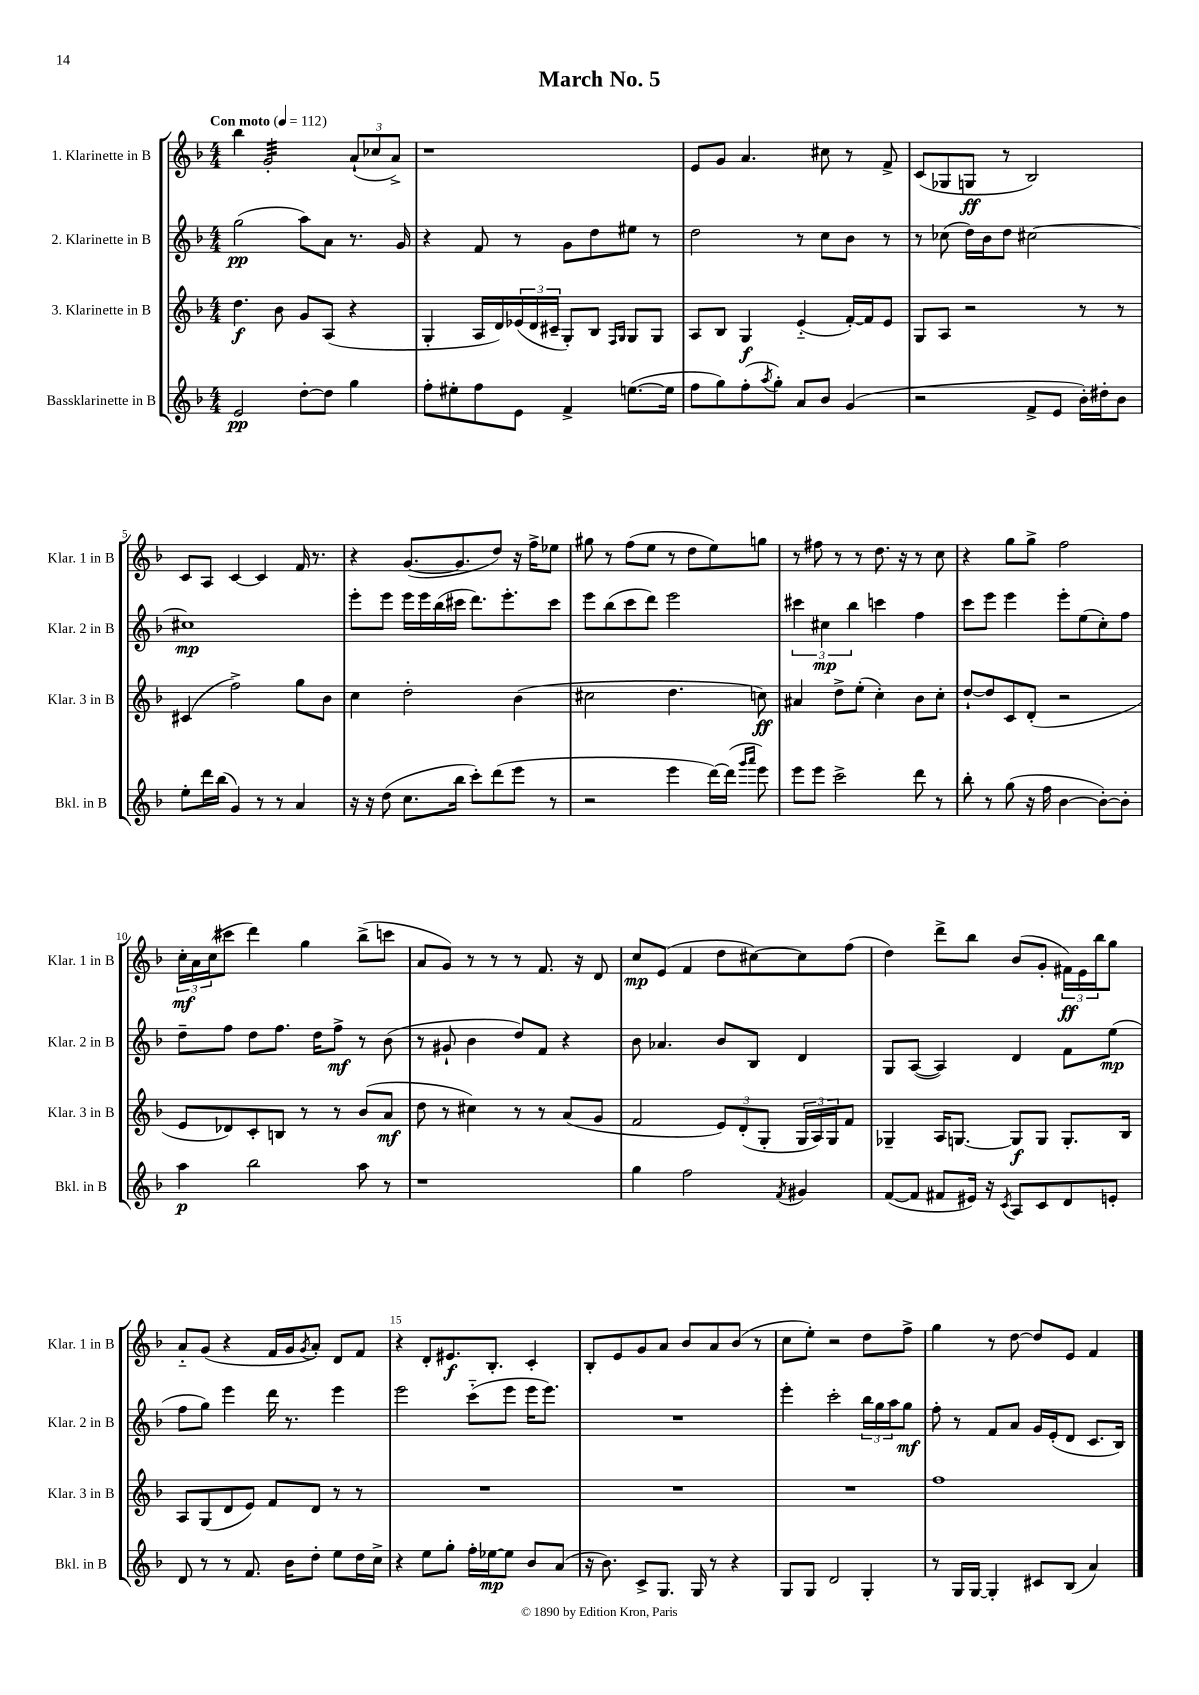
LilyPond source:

\header { title = "March No. 5" }
<<
\new StaffGroup <<
\new Staff = "s0" \with { instrumentName = "1. Klarinette in B" shortInstrumentName = "Klar. 1 in B" } {
    \clef treble \key f \major \numericTimeSignature \time 4/4 \tempo "Con moto" 4 = 112
    bes''4 g'2:32-. \tuplet 3/2 { a'8-!( ces''8 a'8->) } |
    r1 |
    e'8 g'8 a'4. cis''8 r8 f'8-> |
    c'8( ges8 g8\ff r8 bes2) |
    c'8 a8 c'4~ c'4 f'16 r8. |
    r4 g'8.~( g'8. d''8) r16 f''16-> ees''8 |
    gis''8 r8 f''8( e''8 r8 d''8 e''8) g''8 |
    r8 fis''8 r8 r8 d''8. r16 r8 c''8 |
    r4 g''8 g''8-> f''2 |
    \tuplet 3/2 { c''16-.\mf a'16 c''16( } cis'''8 d'''4) g''4 bes''8->( c'''8 |
    a'8 g'8) r8 r8 r8 f'8. r16 d'8 |
    c''8\mp e'8( f'4 d''8 cis''8~) cis''8 f''8( |
    d''4) d'''8-> bes''8 bes'8( g'8-. \tuplet 3/2 { fis'16\ff) e'16 bes''16 } g''8 |
    a'8-_ g'8( r4 f'16 g'16 \acciaccatura { g'8 } a'8-.) d'8 f'8 |
    r4 d'8-. eis'8.\f bes8.-. c'4-. |
    bes8-. e'8 g'8 a'8 bes'8 a'8 bes'8( r8 |
    c''8 e''8-.) r2 d''8 f''8-> |
    g''4 r8 d''8~ d''8 e'8 f'4 \bar "|." |
}
\new Staff = "s1" \with { instrumentName = "2. Klarinette in B" shortInstrumentName = "Klar. 2 in B" } {
    \clef treble \key f \major \numericTimeSignature \time 4/4
    g''2\pp( a''8) a'8 r8. g'16 |
    r4 f'8 r8 g'8 d''8 eis''8 r8 |
    d''2 r8 c''8 bes'8 r8 |
    r8 ces''8( d''16) bes'16 d''8 cis''2~ |
    cis''1\mp |
    e'''8-. e'''8 e'''16 e'''16 bes''16( cis'''16 d'''8.) e'''8.-. cis'''8 |
    e'''8 bes''8( c'''8 d'''8) e'''2 |
    \tuplet 3/2 { cis'''4 cis''4\mp bes''4 } c'''4 f''4 |
    c'''8 e'''8 e'''4 e'''8-. e''8( c''8-.) f''8 |
    d''8-- f''8 d''8 f''8. d''16 f''8->\mf r8 bes'8( |
    r8 gis'8-! bes'4 d''8) f'8 r4 |
    bes'8 aes'4. bes'8 bes8 d'4 |
    g8 a8~( a4) d'4 f'8 e''8\mp( |
    f''8 g''8) e'''4 d'''16 r8. e'''4 |
    e'''2 c'''8-_( e'''8 e'''16 e'''8.) |
    R1 |
    e'''4-. c'''2-. \tuplet 3/2 { bes''16 g''16 a''16 } g''8\mf |
    f''8-. r8 f'8 a'8 g'16 e'16-.( d'8 c'8. bes16) \bar "|." |
}
\new Staff = "s2" \with { instrumentName = "3. Klarinette in B" shortInstrumentName = "Klar. 3 in B" } {
    \clef treble \key f \major \numericTimeSignature \time 4/4
    d''4.\f bes'8 g'8 a8( r4 |
    g4-. a16 d'16) \tuplet 3/2 { ees'16( d'16 cis'16-- } g8-.) bes8 \grace { f16 g16 } g8 g8 |
    a8 bes8 g4\f e'4-_( f'16~-.) f'16 e'8 |
    g8 a8 r2 r8 r8 |
    cis'4( f''2->) g''8 bes'8 |
    c''4 d''2-. bes'4( |
    cis''2 d''4. c''8\ff) |
    ais'4 d''8-> e''8-.( c''4-.) bes'8 c''8-. |
    d''8~-! d''8 c'8 d'8-.( r2 |
    e'8 des'8) c'8-. b8 r8 r8 bes'8( a'8\mf |
    d''8 r8 cis''4) r8 r8 a'8( g'8 |
    f'2 \tuplet 3/2 { e'8) d'8-.( g8-. } \tuplet 3/2 { g16 a16) g16 } f'8 |
    ges4-- a16 g8.~ g8\f g8 g8.-. bes16 |
    a8 g8( d'8 e'8) f'8 d'8 r8 r8 |
    R1 |
    R1 |
    R1 |
    f''1 \bar "|." |
}
\new Staff = "s3" \with { instrumentName = "Bassklarinette in B" shortInstrumentName = "Bkl. in B" } {
    \clef treble \key f \major \numericTimeSignature \time 4/4
    e'2\pp d''8~-. d''8 g''4 |
    f''8-. eis''8-. f''8 e'8 f'4-> e''8.~( e''16 |
    f''8 g''8) f''8-.( \acciaccatura { a''8 } g''8-.) a'8 bes'8 g'4( |
    r2 f'8-> e'8 bes'16-.) dis''16-. bes'8 |
    e''8-. d'''16 bes''16( g'4) r8 r8 a'4 |
    r16 r16 d''8( c''8. bes''16 c'''8-.) d'''8( e'''8 r8 |
    r2 e'''4 d'''16~) d'''16( \grace { g'''16 a'''16 } e'''8) |
    e'''8 e'''8 c'''2-> d'''8 r8 |
    bes''8-. r8 g''8( r16 f''16 bes'4~ bes'8~-.) bes'8-. |
    a''4\p bes''2 a''8 r8 |
    r1 |
    g''4 f''2 \acciaccatura { f'8 } gis'4 |
    f'8~( f'8 fis'8 eis'16) r16 \acciaccatura { c'8 } a8 c'8 d'8 e'8-. |
    d'8 r8 r8 f'8. bes'16 d''8-. e''8 d''16 c''16-> |
    r4 e''8 g''8-. f''16-. ees''16~\mp ees''8 bes'8 a'8( |
    r16 bes'8.) c'8-> g8. g16 r8 r4 |
    g8 g8 d'2 g4-. |
    r8 g16 g16~ g4-. cis'8 bes8( a'4) \bar "|." |
}
>>
>>
\layout { \context { \Score \override BarNumber.break-visibility = ##(#f #t #t) barNumberVisibility = #(every-nth-bar-number-visible 5) } }
